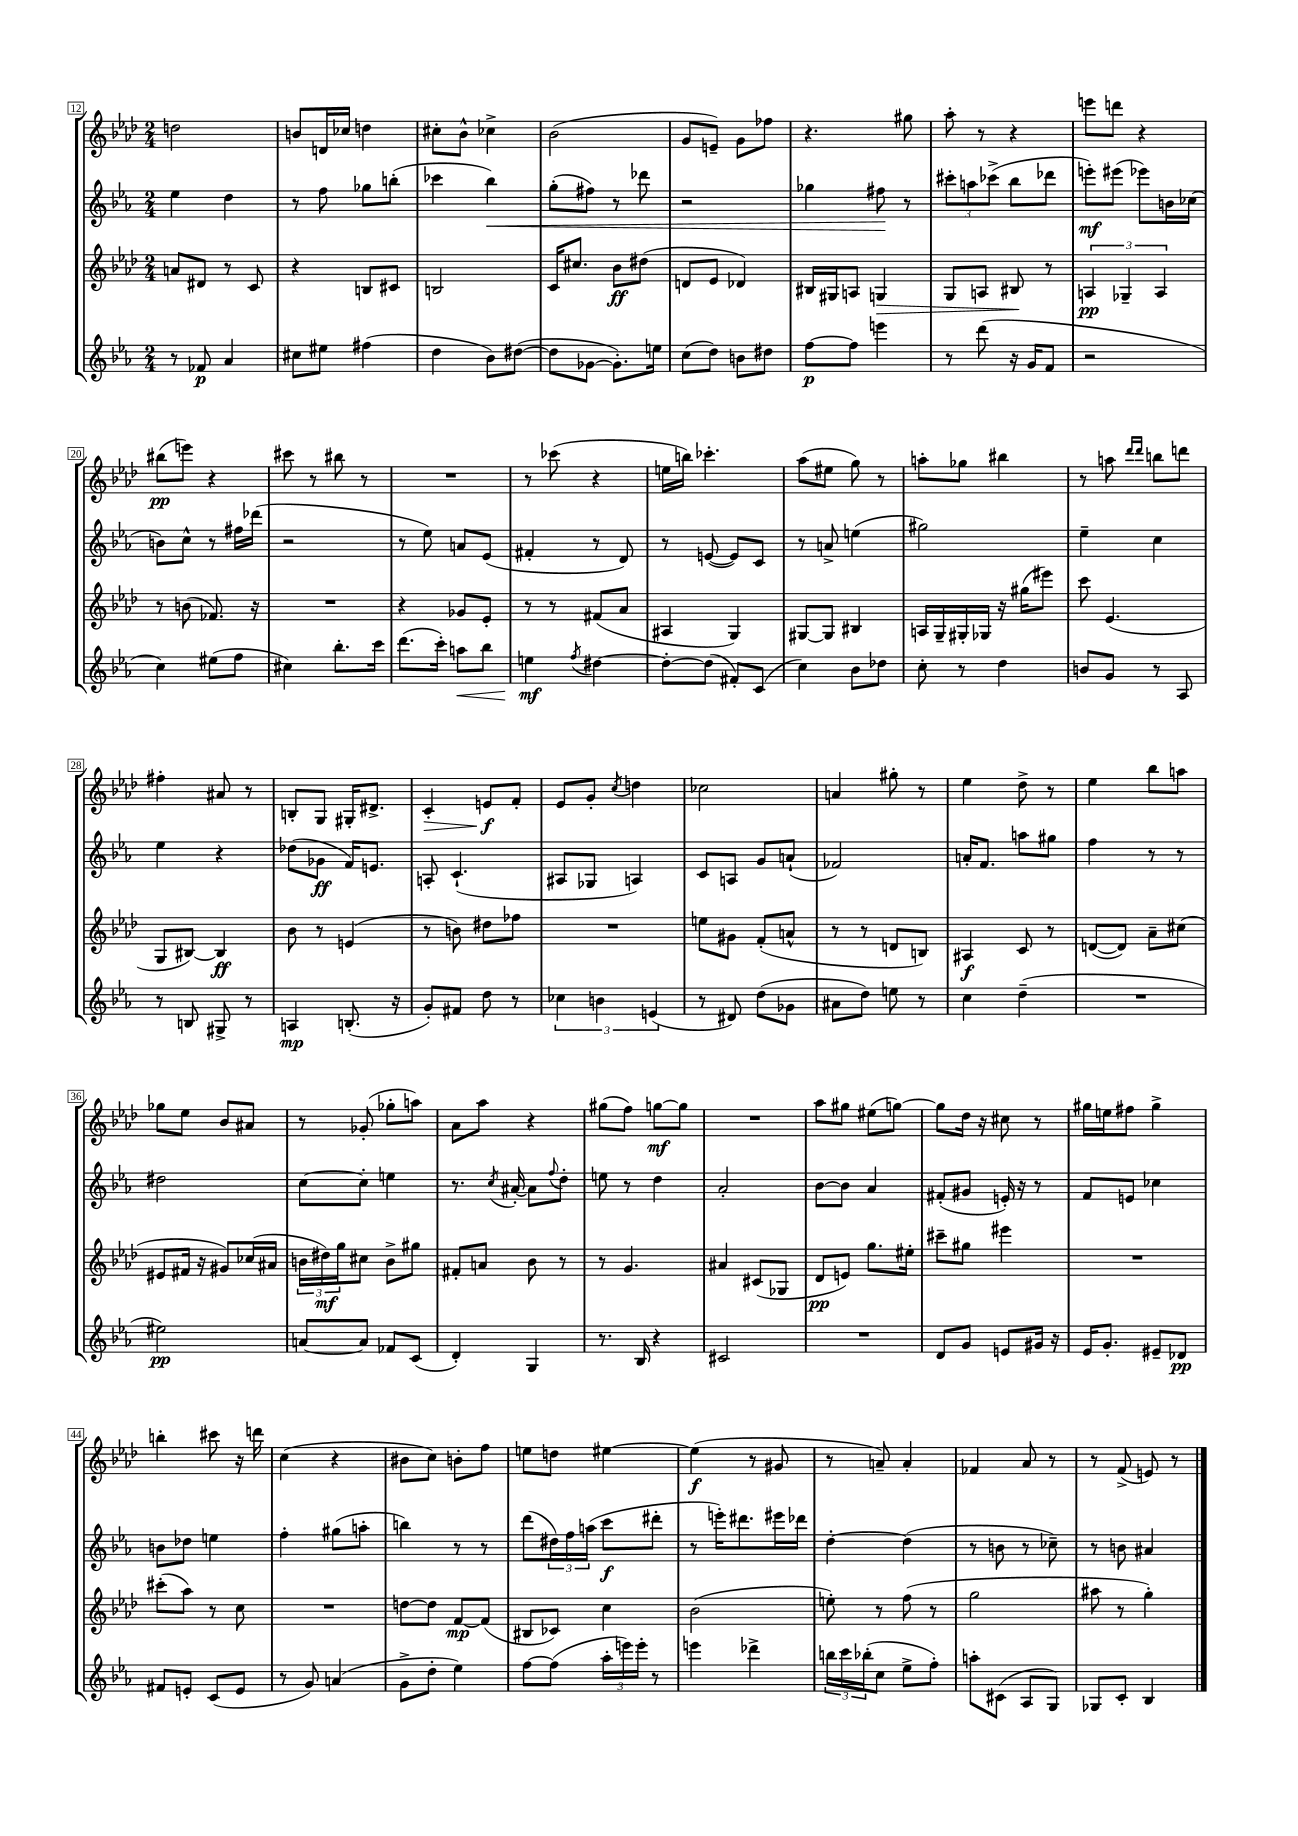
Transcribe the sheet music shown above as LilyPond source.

<<
\new StaffGroup <<
\new Staff = "s0" {
    \clef treble \key aes \major \numericTimeSignature \time 2/4
    d''2 |
    b'8 d'16 ces''16 d''4 |
    cis''8-. bes'8-^ ces''4-> |
    bes'2( |
    g'8 e'8--) g'8 fes''8 |
    r4. gis''8 |
    aes''8-. r8 r4 |
    e'''8 d'''8 r4 |
    bis''8\pp( e'''8) r4 |
    cis'''8 r8 bis''8 r8 |
    R2 |
    r8 ces'''8( r4 |
    e''16 b''16) ces'''4.-. |
    aes''8( eis''8 g''8) r8 |
    a''8-. ges''8 bis''4 |
    r8 a''8 \grace { des'''16 des'''16 } b''8 d'''8 |
    fis''4-. ais'8 r8 |
    b8-. g8 gis16-. dis'8.-> |
    c'4-.\> e'8\f\! f'8-. |
    ees'8 g'8-. \acciaccatura { c''8 } d''4 |
    ces''2 |
    a'4 gis''8-. r8 |
    ees''4 des''8-> r8 |
    ees''4 bes''8 a''8 |
    ges''8 ees''8 bes'8 ais'8 |
    r8 ges'8-.( ges''8-. a''8) |
    aes'8 aes''8 r4 |
    gis''8( f''8) g''8~\mf g''8 |
    R2 |
    aes''8 gis''8 eis''8( g''8~) |
    g''8 des''16 r16 cis''8 r8 |
    gis''16 e''16 fis''8 gis''4-> |
    b''4-. cis'''8 r16 d'''16 |
    c''4( r4 |
    bis'8 c''8) b'8-. f''8 |
    e''8 d''8 eis''4~ |
    eis''4\f( r8 gis'8 |
    r8 a'8--) a'4-. |
    fes'4 aes'8 r8 |
    r8 f'8->( e'8) r8 \bar "|." |
}
\new Staff = "s1" {
    \clef treble \key ees \major \numericTimeSignature \time 2/4
    ees''4 d''4 |
    r8 f''8 ges''8 b''8-.( |
    ces'''4 bes''4\<) |
    g''8-.( fis''8) r8 des'''8 |
    r2 |
    ges''4 fis''8\! r8 |
    \tuplet 3/2 { cis'''8-. a''8 ces'''8->( } bes''8 des'''8 |
    e'''8-.\mf) eis'''8( ees'''8) b'16 ces''16( |
    b'8) c''8-^ r8 fis''16 des'''16( |
    r2 |
    r8 ees''8) a'8 ees'8( |
    fis'4-. r8 d'8) |
    r8 e'8~( e'8) c'8 |
    r8 a'8-> e''4( |
    gis''2) |
    ees''4-- c''4 |
    ees''4 r4 |
    des''8( ges'8\ff f'16) e'8. |
    a8-. c'4.-!( |
    ais8 ges8 a4) |
    c'8 a8 g'8 a'8-!( |
    fes'2) |
    a'16-. f'8. a''8 gis''8 |
    f''4 r8 r8 |
    dis''2 |
    c''8~ c''8-. e''4 |
    r8. \acciaccatura { c''8 } ais'16~-. ais'8 \appoggiatura { f''8 } d''8-. |
    e''8 r8 d''4 |
    aes'2-. |
    bes'8~ bes'8 aes'4 |
    fis'8-.( gis'8 e'16-.) r16 r8 |
    f'8 e'8 ces''4 |
    b'8 des''8 e''4 |
    f''4-. gis''8( a''8-. |
    b''4) r8 r8 |
    d'''8( \tuplet 3/2 { dis''16) f''16 a''16( } c'''8\f dis'''8-. |
    r8 e'''16-.) dis'''8. eis'''16 des'''16 |
    d''4~-. d''4( |
    r8 b'8 r8 ces''8--) |
    r8 b'8 ais'4 \bar "|." |
}
\new Staff = "s2" {
    \clef treble \key aes \major \numericTimeSignature \time 2/4
    a'8 dis'8 r8 c'8 |
    r4 b8 cis'8 |
    b2 |
    c'16 cis''8. bes'8\ff dis''8( |
    d'8 ees'8 des'4) |
    bis16 gis16 a8 g4\> |
    g8 a8 bis8\! r8 |
    \tuplet 3/2 { a4\pp ges4-- a4 } |
    r8 b'8( fes'8.) r16 |
    R2 |
    r4 ges'8 ees'8-. |
    r8 r8 fis'8( aes'8 |
    ais4 g4) |
    gis8~ gis8 bis4 |
    a16 g16-- gis16-. ges16 r16 gis''16( eis'''8) |
    c'''8 ees'4.( |
    g8 bis8~) bis4\ff |
    bes'8 r8 e'4( |
    r8 b'8) dis''8 fes''8 |
    R2 |
    e''8 gis'8 f'8-.( a'8-^ |
    r8 r8 d'8 b8) |
    ais4\f c'8 r8 |
    d'8~( d'8) aes'8-- cis''8( |
    eis'8 fis'16 r16 gis'8) ces''16( ais'16 |
    \tuplet 3/2 { b'16 dis''16\mf) g''16 } cis''8 b'8-> gis''8 |
    fis'8-. a'8 bes'8 r8 |
    r8 g'4. |
    ais'4 cis'8( ges8 |
    des'8\pp e'8) g''8. eis''16-. |
    cis'''8-- gis''8 eis'''4 |
    R2 |
    cis'''8-.( aes''8) r8 c''8 |
    R2 |
    d''8~ d''8 f'8~\mp f'8( |
    bis8 ces'8) c''4 |
    bes'2( |
    e''8-.) r8 f''8( r8 |
    g''2 |
    ais''8 r8 g''4-.) \bar "|." |
}
\new Staff = "s3" {
    \clef treble \key ees \major \numericTimeSignature \time 2/4
    r8 fes'8\p aes'4 |
    cis''8 eis''8 fis''4( |
    d''4 bes'8) dis''8~( |
    dis''8 ges'8~ ges'8.-.) e''16 |
    c''8( d''8) b'8 dis''8 |
    f''8~\p f''8 e'''4 |
    r8 d'''8( r16 g'16 f'8 |
    r2 |
    c''4) eis''8( f''8 |
    cis''4) bes''8.-. c'''16 |
    d'''8.( c'''16-.) a''8\< bes''8 |
    e''4\mf\! \acciaccatura { f''8 } dis''4~ |
    dis''8~-. dis''8( fis'8-.) c'8( |
    c''4) bes'8 des''8 |
    c''8-. r8 d''4 |
    b'8 g'8 r8 aes8 |
    r8 b8 gis8-> r8 |
    a4\mp b8.-.( r16 |
    g'8-.) fis'8 d''8 r8 |
    \tuplet 3/2 { ces''4 b'4 e'4( } |
    r8 dis'8) d''8( ges'8 |
    ais'8 d''8) e''8 r8 |
    c''4 d''4--( |
    R2 |
    eis''2\pp) |
    a'8~ a'8 fes'8 c'8( |
    d'4-.) g4 |
    r8. bes16 r4 |
    cis'2 |
    R2 |
    d'8 g'8 e'8 gis'16 r16 |
    ees'16 g'8.-. eis'8-- des'8\pp |
    fis'8 e'8-. c'8( e'8 |
    r8 g'8) a'4( |
    g'8-> d''8-. ees''4) |
    f''8~ f''8( \tuplet 3/2 { aes''16-. e'''16) e'''16-. } r8 |
    e'''4 des'''4-> |
    \tuplet 3/2 { b''16 c'''16 bes''16-.( } c''8 ees''8-> f''8-.) |
    a''8-. cis'8( aes8 g8) |
    ges8 c'8-. bes4 \bar "|." |
}
>>
>>
\layout { \context { \Score currentBarNumber = #12 \override BarNumber.stencil = #(make-stencil-boxer 0.1 0.3 ly:text-interface::print) } }
